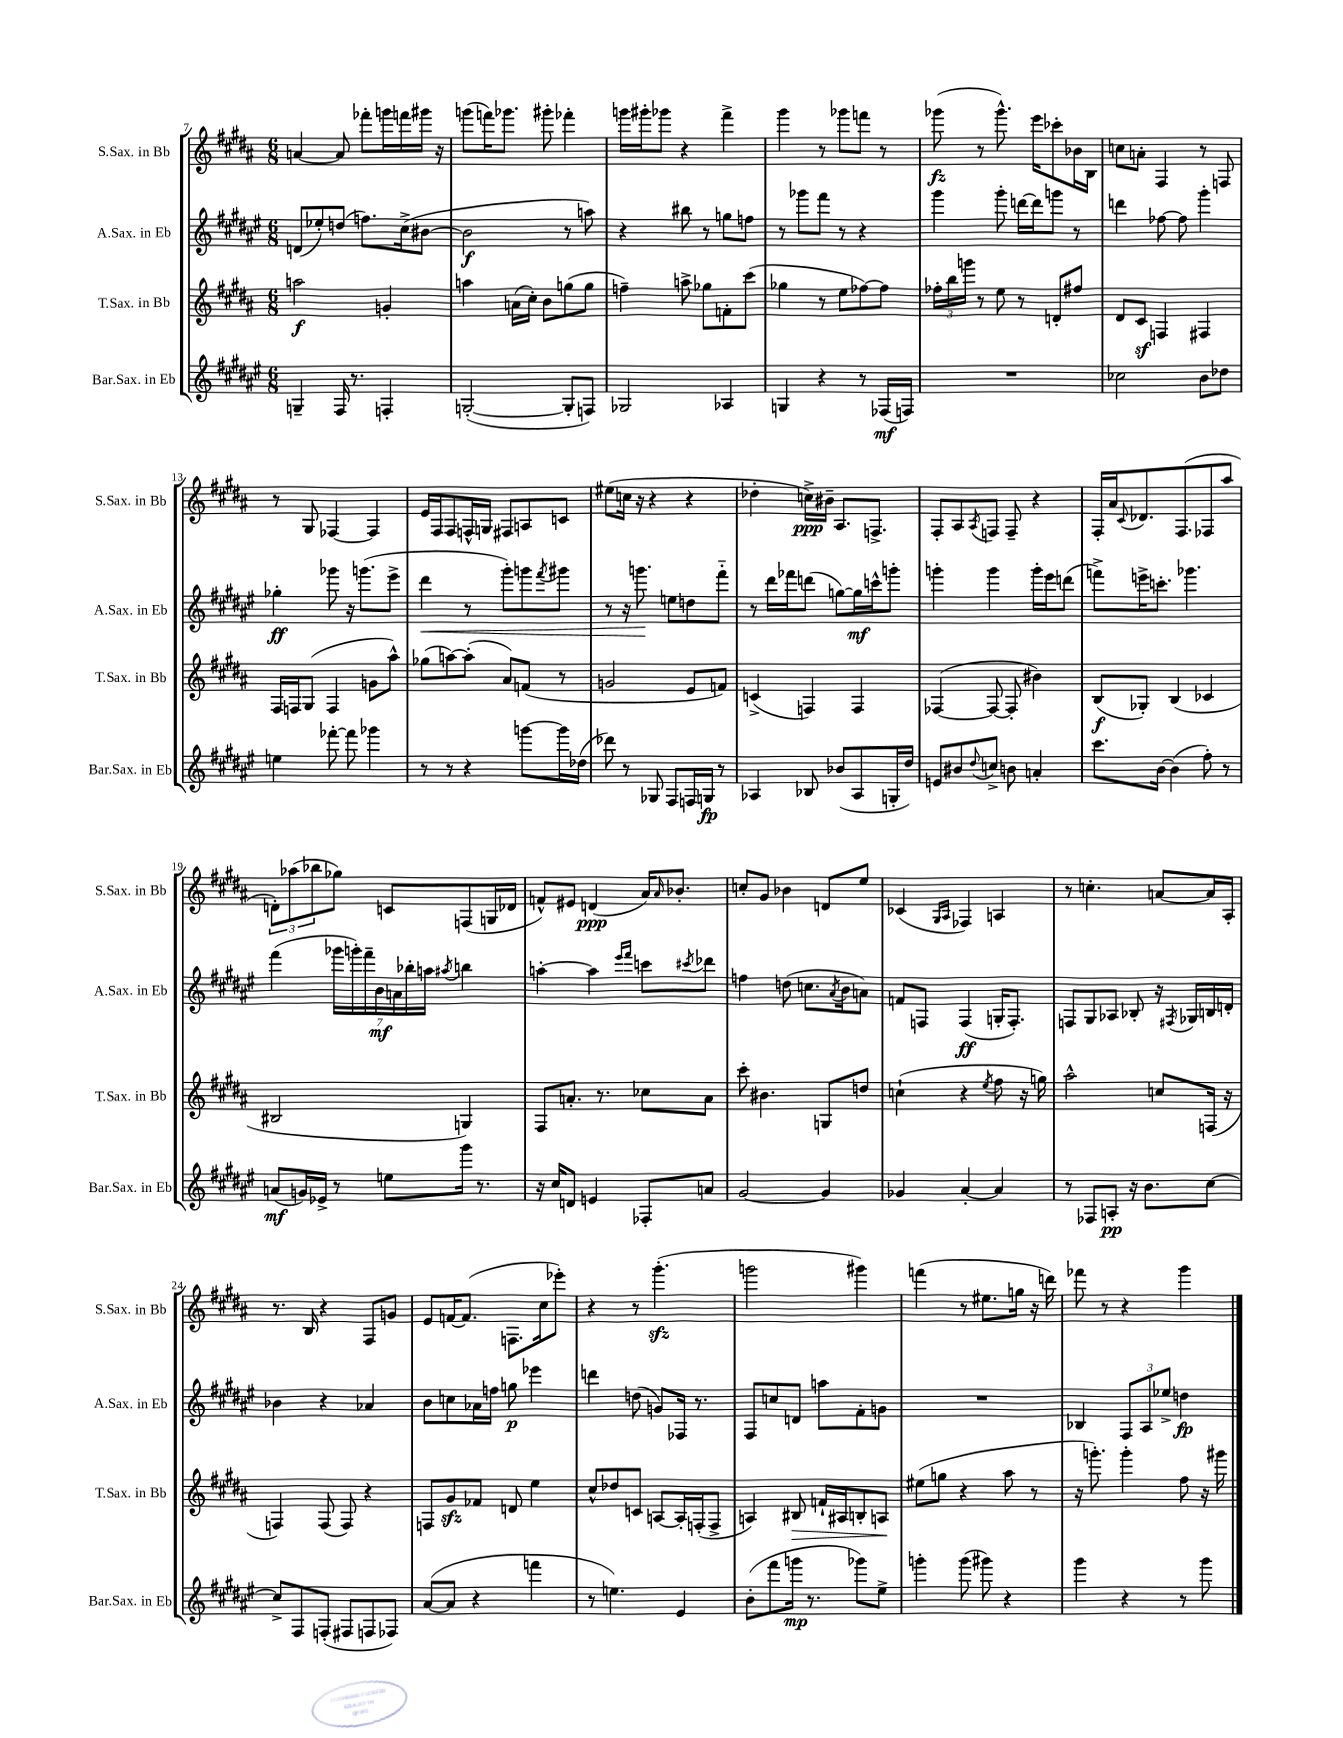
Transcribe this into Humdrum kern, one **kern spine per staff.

**kern	**kern	**kern	**kern
*staff4	*staff3	*staff2	*staff1
*clefG2	*clefG2	*clefG2	*clefG2
*k[f#c#g#d#a#e#]	*k[f#c#g#d#a#]	*k[f#c#g#d#a#e#]	*k[f#c#g#d#a#]
*M6/8	*M6/8	*M6/8	*M6/8
4G~/	2aa\	(8d/L	[4a/
.	.	8ee-'/)	.
16F#/	.	(8dd/J	8a/]
8.r	.	.	.
.	.	8.ff\L)	8fff-'\L
4F'/	4g'/	.	16ggg\L
.	.	(16cc#^\k	16fff\
.	.	[8b#\J	16ggg#\JJ
.	.	.	16r
=	=	=	=
([2G'/	4aa\	2b#\]	(8ggg\L
.	.	.	16fff\K)
.	.	.	8.ggg-\J
.	(16a\LL	.	.
.	16cc#'\JJ)	.	.
.	8b\L	.	8ggg#'\
8G'/]L	(8gg\	8r	4fff-'\
8F/J)	8gg\J	8aa\)	.
=	=	=	=
2G-/	4ff~\)	4r	16ggg\LL
.	.	.	16ggg#'\J
.	.	.	8ggg-\J
.	8aa^\	8bb#\	4r
.	8gg-\L	8r	.
4A-/	8f'\	8gg\L	4fff#^\
.	(8ccc#\J	8ff\J	.
=	=	=	=
4G/	4gg-\	8r	4ggg#\
.	.	8ggg-\L	.
4r	8r	8fff#\J	8r
.	8ee\L	8r	8ggg-\L
8r	[8ff-\)	4r	8fff\J
(16F-/LL	8ff-\]J	.	8r
16F/JJ)	.	.	.
=	=	=	=
2.r	24ff-'\LL	4ggg#\	(8ggg-\
.	24bb\	.	.
.	24ggg\JJ	.	.
.	8r	.	8r
.	8ee\	8ggg#'\	8.ggg-^^\)
.	8r	[16ddd\LL	.
.	.	16ddd\]J	16eee\LK
.	8d'/L	8ggg\J	8ccc-'\
.	8ff#/J	8r	16b-\L
.	.	.	16B\JJ
=	=	=	=
2cc-\	8d#/L	4ddd\	8cc\L
.	8c#/J	.	8a'\J
.	4F/	[8ff-\	4F#/
.	.	8ff-\]	.
8b\L	4F#/	4ggg#'\	8r
8dd-\J	.	.	8F/
=	=	=	=
4ee\	16F#/LL	4gg-'\	8r
.	16F/J	.	.
.	(8G#/J	.	8G#/
[8fff-'\	4F/	8ggg-\	[4F-/
8fff-\]	.	16r	.
.	.	(8.ggg\L	.
4ggg-\	8g\L	.	4F-/]
.	8aa#^^\J)	8eee#^\J	.
=	=	=	=
8r	(8gg-\L	4ddd#\	16e/LL
.	.	.	16F#/J
8r	[8aa\)	.	8F#/
4r	(8aa'\]J	8r	16F^^/L
.	.	.	16G/JJ
.	8a#/L)	8ggg#'\L)	8F#/L
[8ggg\L	(8f/J	8ggg\	8A/
.	.	8qfff#/	.
16ggg\]L	8r	8ggg#\J	8c/J
(16dd-\JJ	.	.	.
=	=	=	=
8ddd-\)	2g/	8r	(8ee#\L
8r	.	16r	16cc\Jk
.	.	8.ggg\	16r
8G-/	.	.	4r
8F#/L	.	8ee\L	.
16F/L	8e/L	8dd\	4r
16G/JJ	.	.	.
8r	8f/J)	8fff#'~\J	.
=	=	=	=
4A-/	(4c^/	8r	4dd-'\
.	.	16ddd#\LL	.
.	.	16fff-\J	.
8B-/	4F/)	(8ddd\J	16cc^\LL)
.	.	.	16b#~\JJ
(8b-/L	.	[8gg\L)	8.A#/L
8A-/	4F/	16gg\]L	.
.	.	16ccc^^\J	8.F^/J
16G'/L	.	8ggg'\J	.
16dd#/JJ)	.	.	.
=	=	=	=
8e/L	([4F-/	4ggg'\	8F#'/L
8b#/	.	.	8A#/
8qqdd#/	.	.	8qA#/
8cc^/J	8F-/_	4ggg\	8F/J
8b\	8F-'/]	.	8F~/
4a'/	4b#\)	16ggg'\LL	4r
.	.	16eee#\J	.
.	.	(8ddd\J	.
=	=	=	=
8.ccc#\L	(8B/L	8fff^\L)	16F#'/LL
.	.	.	16a#/J
.	.	.	8qqc#/
.	8G-'/J)	16eee^\K	8.d-/
[16b\Jk	.	8.ccc'\J	.
(4b\]	(4B/	.	.
.	.	.	(8.F#/
.	.	4.ggg-\	.
8ff#'\)	4c-/	.	8F-/
8r	.	.	8aa#/J
=	=	=	=
(8a/L	2B#/	(4fff#\	12d'\L)
.	.	.	(12aa-\
16g/L)	.	.	.
.	.	.	12bb-\
16e-^/JJ	.	.	.
8r	.	28ggg-\LL	8gg-\J)
.	.	28ggg'\)	.
.	.	28fff#~\	.
.	.	28b\	.
8ee\L	.	.	8c/L
.	.	28a\	.
.	.	28bb-'\	.
.	.	28aa\JJ	.
.	.	8qaa#/	.
16ggg#\Jk	4G/)	4bb\	(8F/
8.r	.	.	.
.	.	.	16G/L
.	.	.	16d-/JJ
=	=	=	=
16r	8F#/L	[4aa'\	8f^^/L)
16cc#/LK	.	.	.
8d/J	8.a'/J	.	8e#/J
4e/	.	4aa\]	(4d/
.	8.r	.	.
.	.	16qqeee#/LL	.
.	.	16qqfff#/JJ	.
8F-'/L	8cc-\L	8ccc\L	16a#/LK)
.	.	.	16qqa#/
.	.	.	8.b-'/J
.	.	8qccc#/	.
8a/J	8a\J	8ddd-\J	.
=	=	=	=
[2g#/	8ccc#'\	4ff\	8cc'/L
.	4.b#\	.	8g#/J
.	.	(8dd\	4b-\
.	.	8.cc\L	.
4g#/]	8G/L	.	8d/L
.	.	8qa#/	.
.	.	16b\k	.
.	8dd/J	8a\J)	8ee/J
=	=	=	=
4g-/	(4cc`\	8f/L	(4c-/
.	.	8F/J	.
.	.	.	16qqG#/LL
.	.	.	16qqA#/JJ
[4a#'/	4r	(4F/	4F-/)
.	8qee/	.	.
4a#/]	8ff#\	16G'/LK	4A/
.	.	8.F'/J)	.
.	16r	.	.
.	16gg\)	.	.
=	=	=	=
8r	2aa#^^\	8F/L	8r
8F-/L	.	8G#/	4.cc'\
8A'/J	.	8A-/J	.
16r	.	8B-'/	.
8.b\L	.	.	.
.	8cc/L	16r	[8a/L
.	.	8qF#/	.
.	.	16G-/LL	.
[8cc#\J	(16F/Jk	16B/	16a/]L
.	16r	16d'/JJ	16A#'/JJ
=	=	=	=
8cc#^/]L	4F/)	4b-\	8.r
8F#/	.	.	.
.	.	.	16B/
(8F'/J	(8F/	4r	4r
8F#/L	8F/)	.	.
8F/	4r	4a-/	8F#/L
8F-/J)	.	.	8g/J
=	=	=	=
([8a#/L	8F/L	8b\L	8e/L
8a#/]J	8g#/	8cc\	[16f/K
.	.	.	(8.f/]J
4r	8f-/J	16a-\L	.
.	.	16ff\JJ	.
.	8d/	8gg\	8.F\L
4fff\	4ee\	4eee-\	.
.	.	.	16cc#\k
.	.	.	8eee-'\J)
=	=	=	=
8r	8cc#^^/L	4ddd\	4r
4.ee\)	8dd-/	.	.
.	8c/J	(8dd\	8r
.	[8A/L	8g/L)	(4.ggg#'\
4e#/	16A'/]L	16F-/Jk	.
.	(16F'/J	8.r	.
.	8F^/J	.	.
=	=	=	=
(8b'\L	4A/)	8F#/L	2ggg\
8fff#\	.	8cc/	.
16ggg\Jk	8B#/	8d/J	.
8.r	.	.	.
.	16f`/LL	8aa\L	.
.	16A#/J	.	.
8ggg-\L)	8B'/	8f#'\	4ggg#\)
8ee#^\J	8A/J	8g\J	.
=	=	=	=
4ggg'\	(8ee#\L	2.r	(4fff\
.	8gg\J	.	.
(8ggg\	4r	.	8r
8ggg#\)	.	.	8.ee#\L
4r	8aa#\	.	.
.	.	.	16gg\Jk
.	8r	.	16r
.	.	.	16ddd\)
=	=	=	=
4ggg#\	16r	4B-/	8fff-\
.	8.ggg'\)	.	.
.	.	.	8r
4r	4ggg'\	12F#/L	4r
.	.	12A#/	.
.	.	12ee-^/J	.
8r	8ff#\	4dd\	4ggg#\
8ggg#\	16r	.	.
.	16ggg#\	.	.
==	==	==	==
*-	*-	*-	*-
